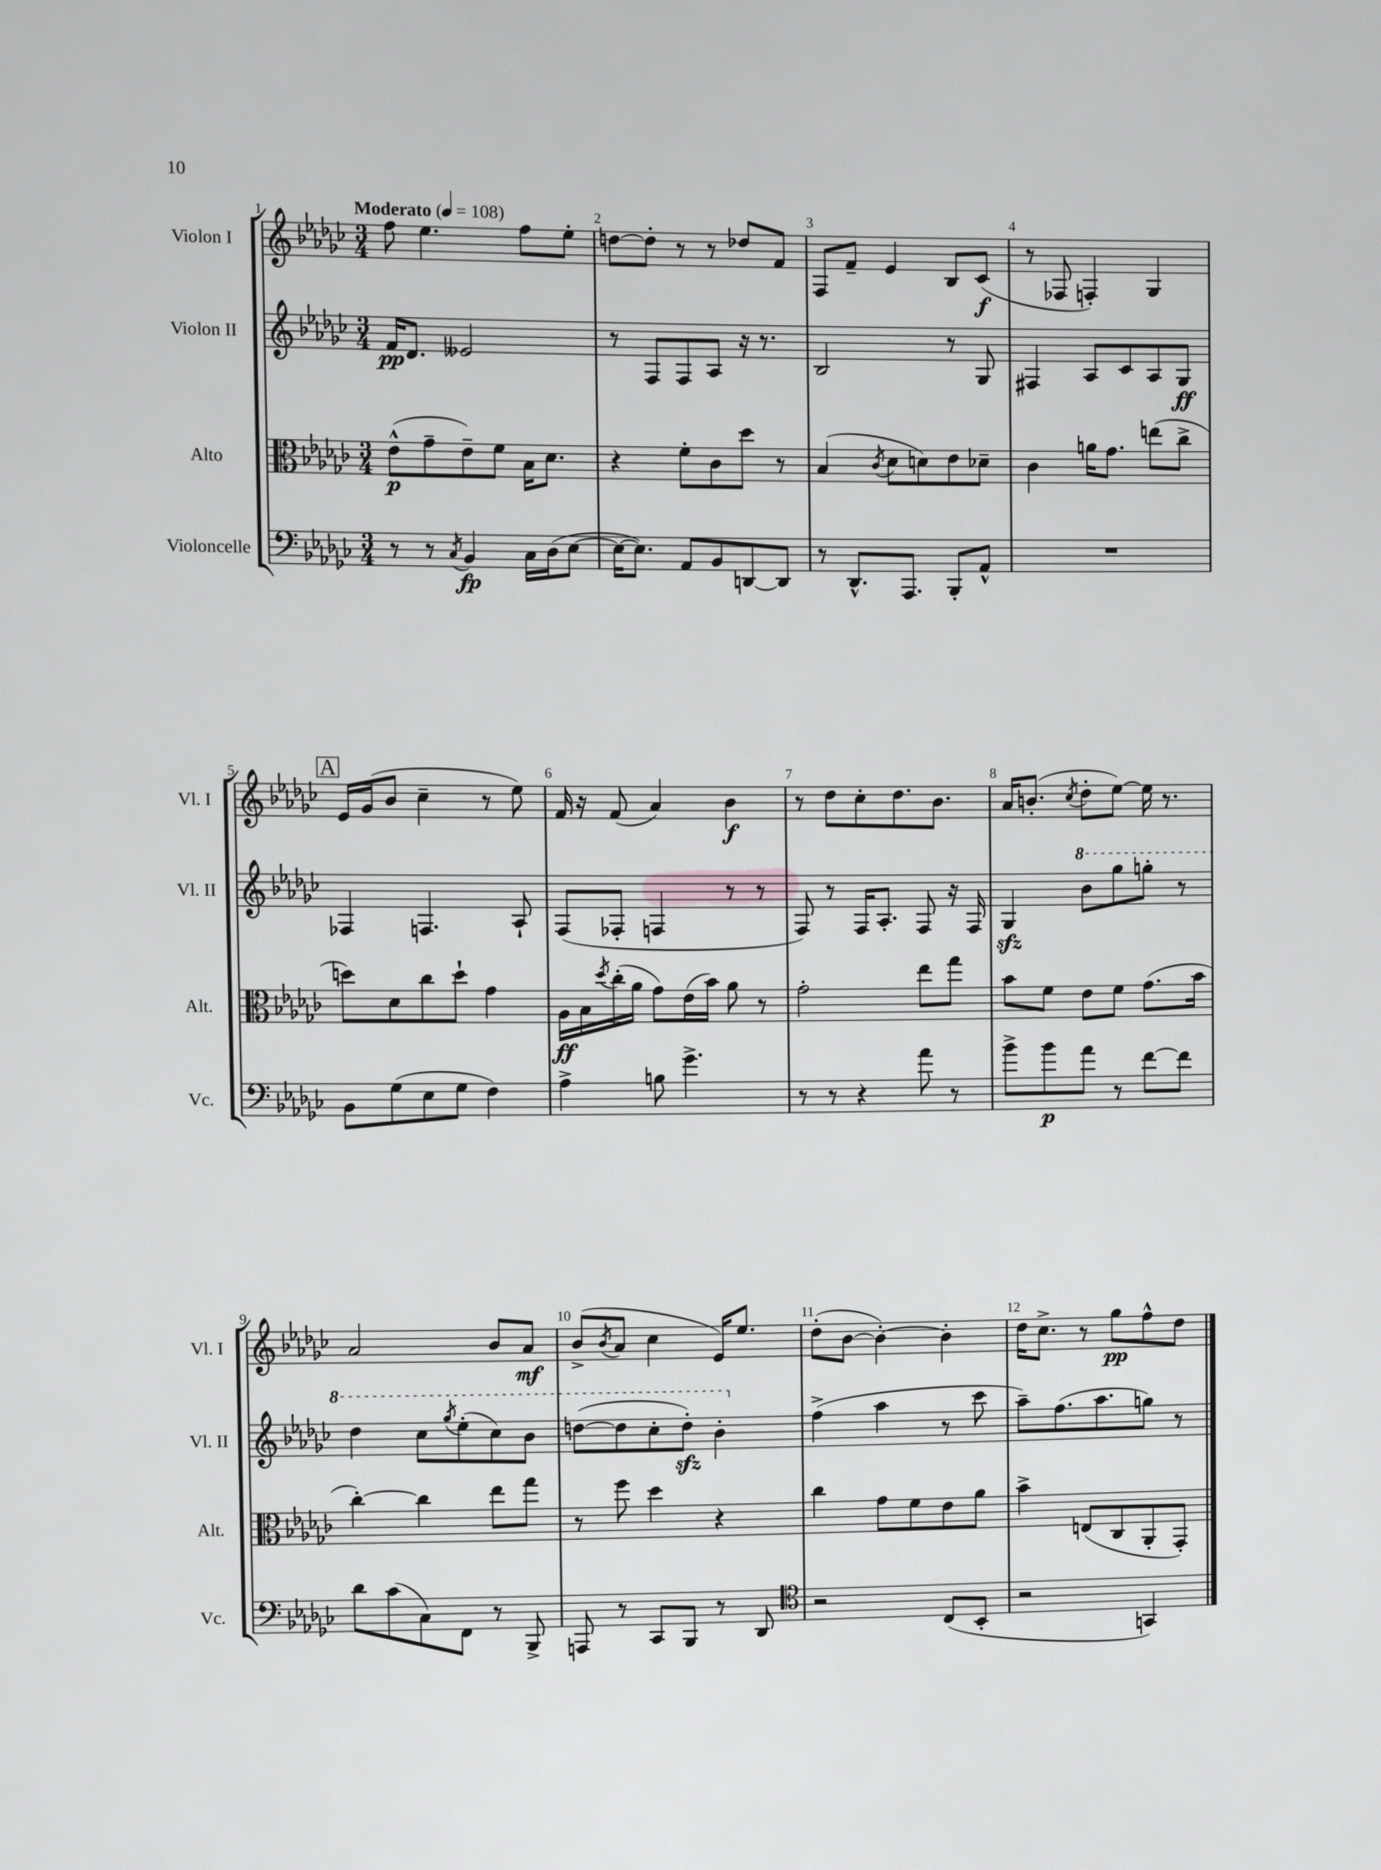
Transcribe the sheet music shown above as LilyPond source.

<<
\new StaffGroup <<
\new Staff = "s0" \with { instrumentName = "Violon I" shortInstrumentName = "Vl. I" } {
    \clef treble \key ges \major \numericTimeSignature \time 3/4 \tempo "Moderato" 4 = 108
    f''8 ees''4. f''8 ees''8-. |
    d''8~ d''8-. r8 r8 des''8 f'8 |
    f8 f'8-- ees'4 bes8 ces'8\f( |
    r8 fes8 f4-.) ges4 |
    \mark \markup { \box "A" } ees'16 ges'16( bes'8 ces''4-- r8 ees''8) |
    f'16 r16 f'8( aes'4) bes'4\f |
    r8 des''8 ces''8-. des''8. bes'8. |
    aes'16 b'8.-.( \acciaccatura { ces''8 } des''8-. ees''8~) ees''16 r8. |
    aes'2 bes'8 aes'8\mf |
    bes'8->( \acciaccatura { bes'8 } aes'8 ces''4 ees'16) ees''8. |
    des''8-.( bes'8~ bes'4~-.) bes'4-. |
    des''16 ces''8.-> r8 ges''8\pp f''8-^ des''8 \bar "|." |
}
\new Staff = "s1" \with { instrumentName = "Violon II" shortInstrumentName = "Vl. II" } {
    \clef treble \key ges \major \numericTimeSignature \time 3/4
    f'16\pp des'8. eeses'2 |
    r8 f8 f8 aes8 r16 r8. |
    bes2 r8 ges8 |
    fis4 aes8 ces'8 aes8 ges8\ff |
    \mark \markup { \box "A" } fes4 f4. aes8-! |
    f8( fes8-. f4 r8 r8 |
    f8) r8 f16 aes8.-. f8 r16 f16 |
    ges4\sfz \ottava #1 bes''8 ges'''8 g'''8-. r8 |
    des'''4 ces'''8 \acciaccatura { ges'''8 } ees'''8-.( ces'''8) bes''8 |
    d'''8~( d'''8 ces'''8-. d'''8-.\sfz) bes''4-. \ottava #0 |
    f''4->( aes''4 r8 ces'''8 |
    aes''8--) f''8.( aes''8. g''8) r8 \bar "|." |
}
\new Staff = "s2" \with { instrumentName = "Alto" shortInstrumentName = "Alt." } {
    \clef alto \key ges \major \numericTimeSignature \time 3/4
    ees'8-^\p( ges'8-- ees'8--) f'8 bes16 des'8. |
    r4 f'8-. ces'8 des''8 r8 |
    bes4( \acciaccatura { ces'8 } des'8 d'8) ees'8 des'8-- |
    ces'4 a'16 ges'8. e''8( ces''8-> |
    \mark \markup { \box "A" } d''8) des'8 ces''8 d''8-! ges'4 |
    aes16\ff bes16 \acciaccatura { des''8 } ces''16-.( aes'16 ges'8) ees'16( bes'16) aes'8 r8 |
    ges'2-. ees''8 ges''8 |
    bes'8 f'8 ees'8 f'8 ges'8.( bes'16 |
    ces''4~-.) ces''4 ees''8 ges''8 |
    r8 f''8 des''4 r4 |
    ces''4 ges'8 f'8 ees'8 aes'8 |
    bes'4-> e8( ces8 aes,8-. ges,8-.) \bar "|." |
}
\new Staff = "s3" \with { instrumentName = "Violoncelle" shortInstrumentName = "Vc." } {
    \clef bass \key ges \major \numericTimeSignature \time 3/4
    r8 r8 \acciaccatura { ces8 } bes,4\fp ces16 des16( ees8~ |
    ees16~ ees8.) aes,8 bes,8 d,8~ d,8 |
    r8 des,8.-^ aes,,8. bes,,8-. aes,8-^ |
    R2. |
    \mark \markup { \box "A" } bes,8 ges8( ees8 ges8 f4) |
    aes4-> b8 ges'4.-> |
    r8 r8 r4 aes'8 r8 |
    bes'8-> bes'8\p aes'8 r8 f'8~ f'8 |
    des'8 ces'8( ces8) f,8 r8 bes,,8-> |
    a,,8 r8 ces,8 bes,,8 r8 des,8 |
    \clef tenor r2 ces8( bes,8-. |
    r2 g,4) \bar "|." |
}
>>
>>
\layout { \context { \Score \override BarNumber.break-visibility = ##(#f #t #t) barNumberVisibility = #all-bar-numbers-visible } }
